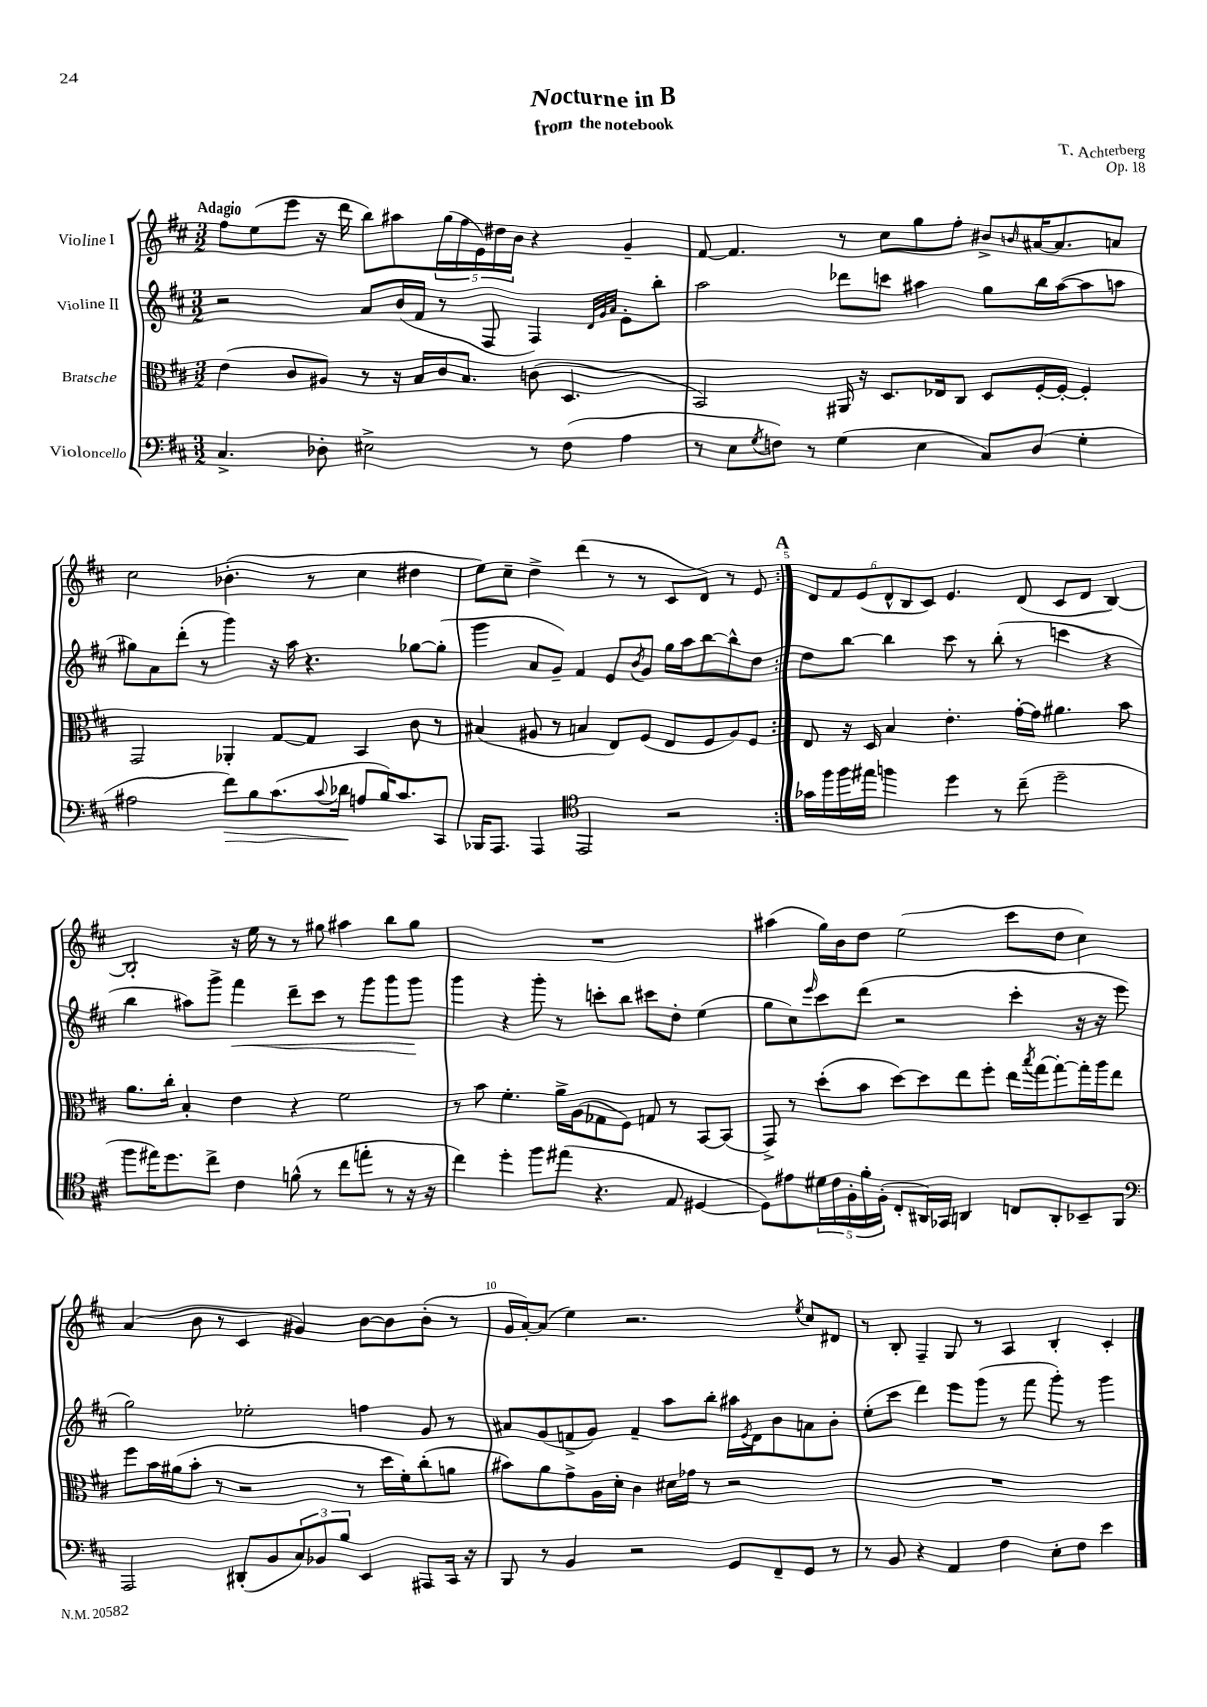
\header { title = "Nocturne in B" composer = "T. Achterberg" subtitle = "from the notebook" opus = "Op. 18" }
<<
\new StaffGroup <<
\new Staff = "s0" \with { instrumentName = "Violine I" } {
    \clef treble \key d \major \numericTimeSignature \time 3/2 \tempo "Adagio"
    \repeat volta 2 { fis''8 e''8( e'''8 r16 d'''16 b''8) ais''8 \tuplet 5/4 { g''16( fis''16 e'16) dis''16 b'16 } r4 g'4-- |
    fis'8~ fis'4. r8 cis''8 g''8 fis''8-. bis'8-> \grace { b'16 } ais'16~ ais'8. a'8 |
    cis''2 bes'4.-.( r8 cis''4 dis''4 |
    e''8) cis''8-- d''4-> d'''4( r8 r8 cis'8 d'8) r8 e'8 | }
    \mark \markup { \bold "A" } \tuplet 6/4 { d'8 fis'8 e'8( d'8-^ b8 cis'8) } e'4. d'8( cis'8 d'8 b4~) |
    b2-. r16 e''16 r8 r8 gis''8 ais''4 b''8 gis''8 |
    R1. |
    ais''4( g''16) b'16 d''8 e''2( cis'''8 d''8 cis''4) |
    a'4( b'8 r8 cis'4 gis'4) b'8~ b'8 b'8-.( r8 |
    g'16 a'16~-.) a'8( e''4) r2. \acciaccatura { e''8 } cis''8 dis'8 |
    r8 b8-. fis4-- g8 r8 a4 b4-. cis'4-. \bar "|." |
}
\new Staff = "s1" \with { instrumentName = "Violine II" } {
    \clef treble \key d \major \numericTimeSignature \time 3/2
    \repeat volta 2 { r2 a'8 b'16( fis'16 r8 fis8 fis4) \grace { d'32 g'32 a'32 } e'8-. b''8-. |
    a''2 des'''8 c'''8 ais''4 g''8 b''16 ais''16~( ais''8 a''8 |
    gis''8) a'8 d'''8-.( r8 g'''4) r16 a''16 r4. ges''8~ ges''8-.( |
    g'''4 a'8 g'8--) fis'4 e'8 \acciaccatura { b'8 } g'8 g''16 a''16 b''8~ b''8-^ d''8 | }
    \mark \markup { \bold "A" } d''8 b''8~ b''4 cis'''8 r8 b''8-.( r8 c'''4 r4 |
    b''4 ais''8) g'''8-> fis'''4\< d'''8-- cis'''8 r8 g'''8 g'''8 g'''8\! |
    g'''4 r4 g'''8-. r8 c'''8-. b''8 cis'''8 d''8-. e''4( |
    g''8 cis''8) \grace { e'''16 } cis'''8 d'''8( r2 cis'''4-. r16 r16 e'''8 |
    g''2) ees''2-. f''4 g'8 r8 |
    ais'8 g'8( f'8-> g'8) f'4-- a''8 b''8-. ais''16 \acciaccatura { e'8 } d'16 b'8 a'8 b'8-. |
    e''8-.( cis'''8 d'''4) e'''8 g'''8( r8 fis'''8 g'''8-.) r8 g'''4 \bar "|." |
}
\new Staff = "s2" \with { instrumentName = "Bratsche" } {
    \clef alto \key d \major \numericTimeSignature \time 3/2
    \repeat volta 2 { e'4( cis'8 ais8) r8 r16 b16 cis'16 b8. c'8( d4. |
    b,2) ais,16 r16 d8. ees16 cis8 d8 fis16~-. fis16~-. fis4-. |
    g,2 aes,4-. g8~ g8 b,4 cis'8 r8 |
    bis4( ais8 r8 b4 e8) fis8( e8 fis8 ais8) fis8 | }
    \mark \markup { \bold "A" } e8 r16 d16 b4 e'4.-. g'16~-. g'16 ais'4. b'8 |
    a'8. cis''16-. b4-. e'4 r4 fis'2 |
    r8 b'8 fis'4.-. a'16-> a16( ges8 fis8) g8 r8 b,8~ b,8( |
    g,8->) r8 d''8-.( b'8 d''8~) d''8 e''8 fis''8-. e''16 \acciaccatura { b''8 } g''16~ g''8~-. g''16-. a''16 e''8 |
    fis''8 b'16 ais'16( b'8-. r8 r2 r8 d''16 fis'16-.) cis''8-.( a'8 |
    bis'8) a'8 g'8-> a16 d'16-. cis'4 dis'16 ges'16 r8 r2 |
    R1. \bar "|." |
}
\new Staff = "s3" \with { instrumentName = "Violoncello" } {
    \clef bass \key d \major \numericTimeSignature \time 3/2
    \repeat volta 2 { cis4.-> des8-. eis2-> r8 fis8( a4 |
    r8 e8 \acciaccatura { g8 } f8) r8 g4( e4 cis8) d8( g4-. |
    ais2 fis'8\>) b8 cis'8.( \appoggiatura { cis'8 } des'16\! a8 b16) cis'8. cis,8 |
    bes,,16 a,,8. a,,4 \clef tenor e,2 r2 | }
    \mark \markup { \bold "A" } ges'16 fis''16 fis''16 eis''16 f''4 d''4 r8 cis''8--( d''2-- |
    fis''8 eis''16) d''8. cis''8-> cis'4 f'8-^( r8 cis''8 e''8-. r8 r16 r16 |
    cis''4) d''4-. fis''8 eis''8( r4. e8 dis4~ |
    dis8) eis'8 \tuplet 5/4 { dis'16 cis'16 fis16-. fis'16-. fis16-.( } cis8-. ais,16) ges,16 a,4 c8 a,8-. bes,8-- fis,8 |
    \clef bass a,,2 dis,8-.( b,8 \tuplet 3/2 { cis8) bes,8 b8 } e,4 ais,,8 cis,16 r16 |
    b,,8 r8 b,4 r2 g,8 fis,8-- g,8 r8 |
    r8 b,8 r4 a,4 fis4 e8-. fis8 e'4 \bar "|." |
}
>>
>>
\layout { \context { \Score \override BarNumber.break-visibility = ##(#f #t #t) barNumberVisibility = #(every-nth-bar-number-visible 5) } }
